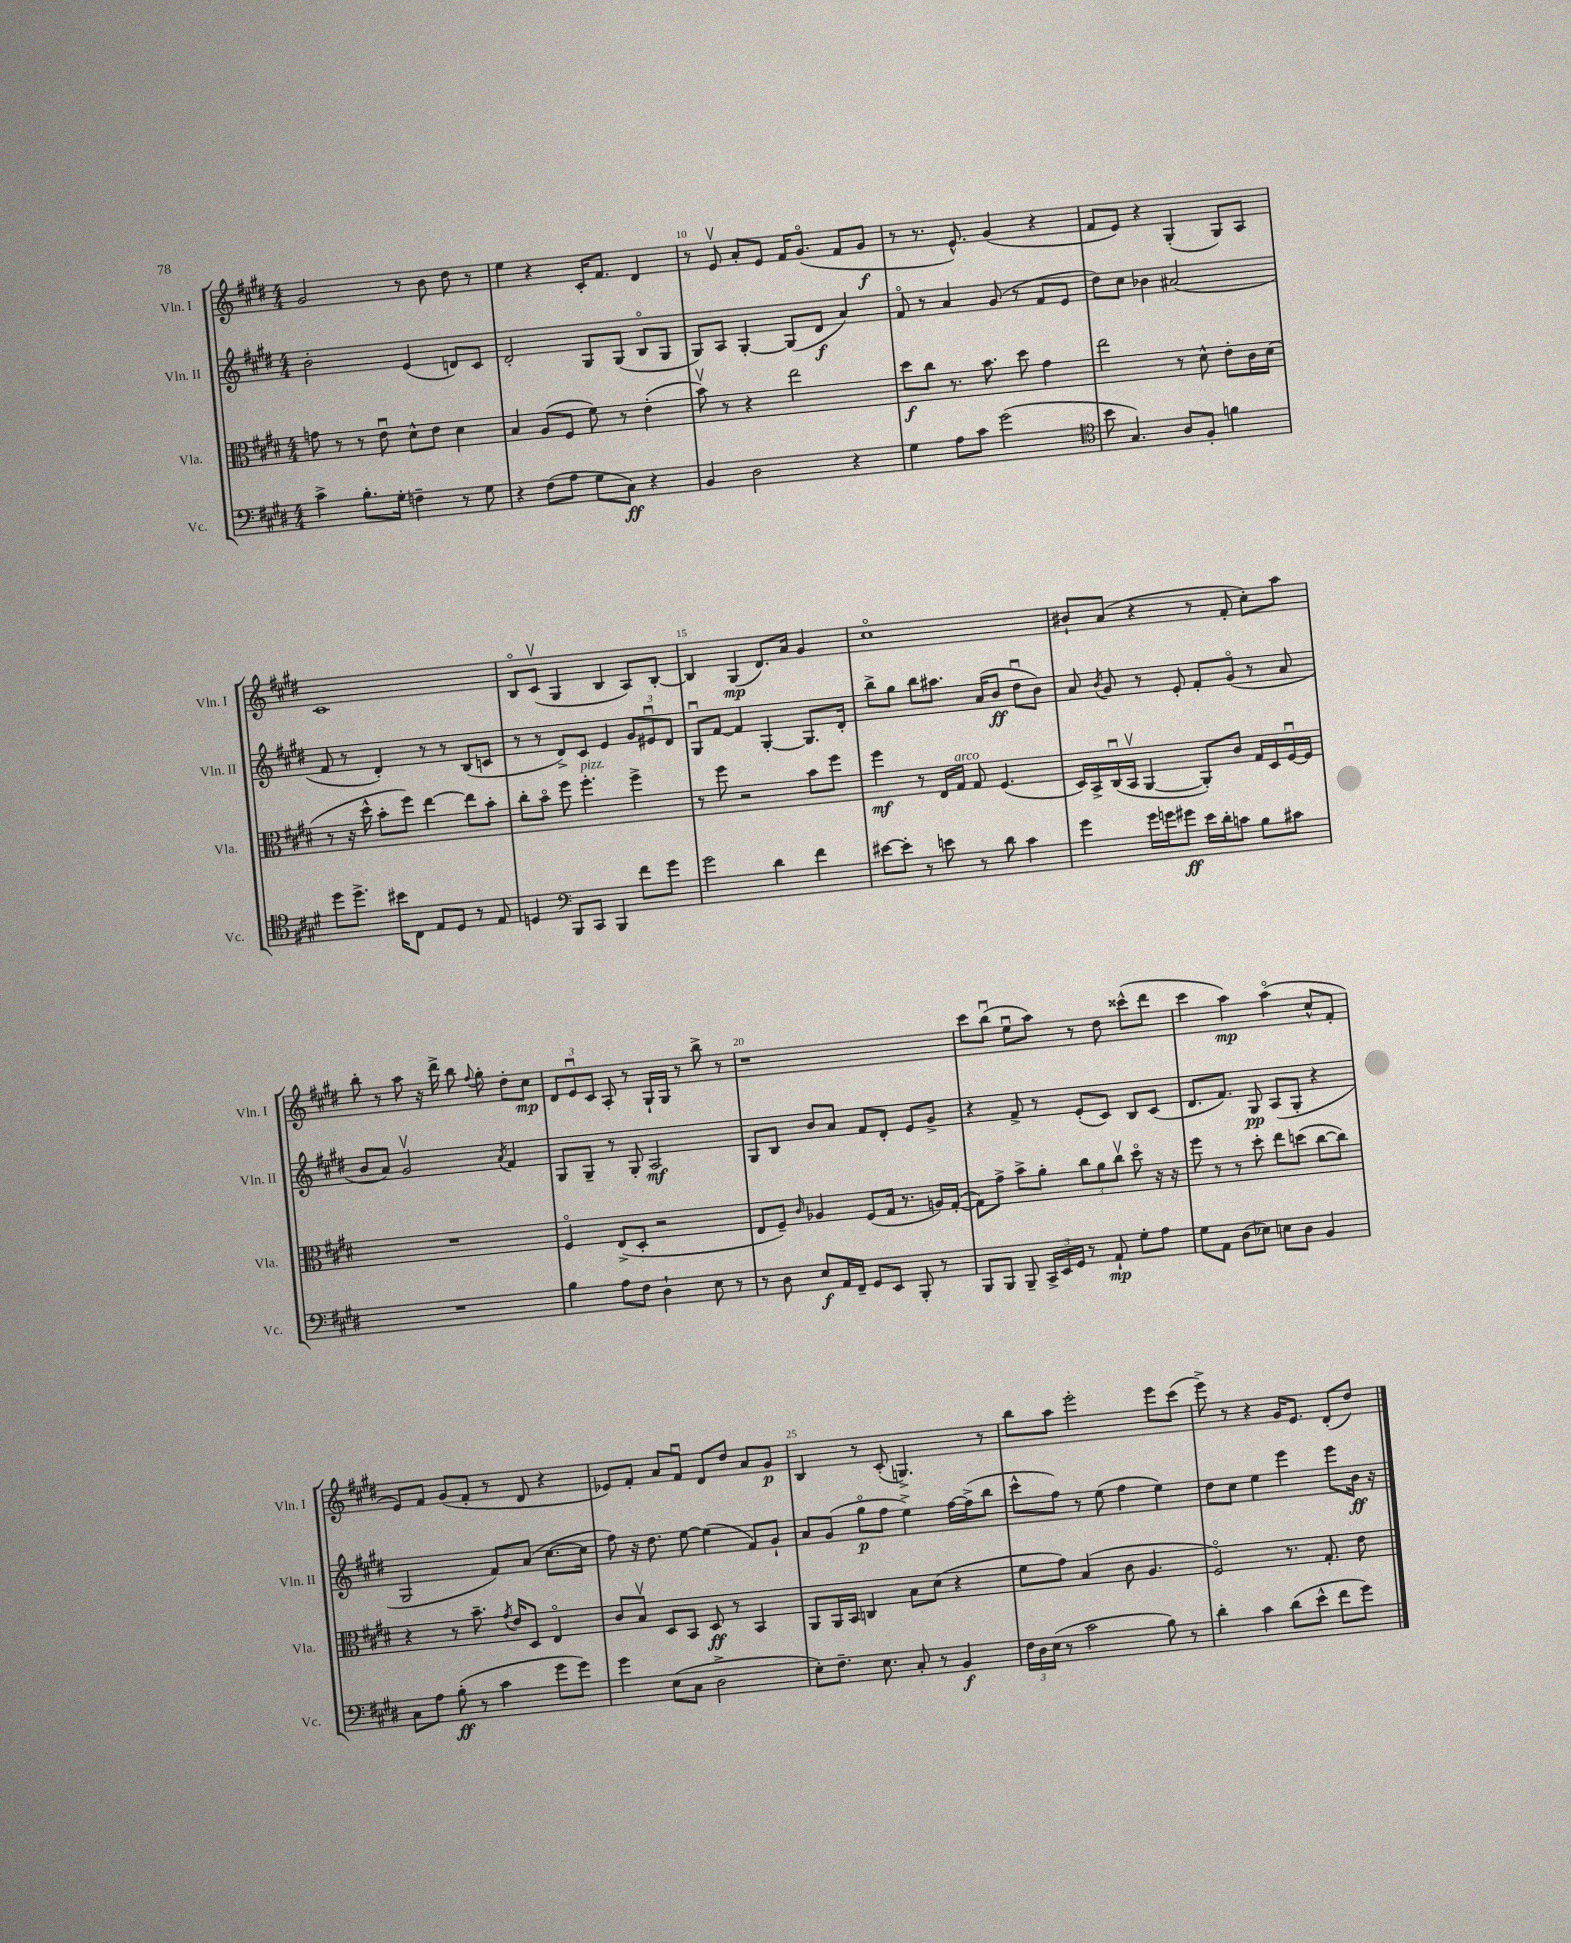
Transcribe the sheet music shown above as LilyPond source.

<<
\new StaffGroup <<
\new Staff = "s0" \with { instrumentName = "Vln. I" shortInstrumentName = "Vln. I" } {
    \clef treble \key e \major \numericTimeSignature \time 4/4
    \autoBeamOff gis'2 r8 b'8 dis''8 r8 |
    e''4 r4 cis'16[-. fis'8.] dis'4 |
    r8 e'8\upbow a'8[-. e'8] fis'16[ gis'8.]\flageolet( fis'8[ gis'8]\f |
    r8 r8. e'8.-^) gis'4( r4 |
    fis'8[ e'8]) r4 gis4-.( gis8[) a8] |
    cis'1 |
    b8[\flageolet cis'8]\upbow( gis4 b4 a8[) b8]~-. |
    b4 gis4\mp( dis'8.[) a'16] gis'4 |
    cis''1\flageolet |
    bis'8[-! a'8]( r4 r8 fis'8-. cis''8[-.) a''8] |
    b''8-. r8 a''8 r16 dis'''16-> b''8 \appoggiatura { fis''8 } gis''8-. dis''8[-. cis''8]\mp |
    \tuplet 3/2 { dis'8[ e'8\downbow cis'8] } a8-. r8 gis16[-! gis16] r8 b''8-> r8 |
    r1 |
    cis'''8[ b''8]\downbow( e''8[\downbow a''8]) r8 dis''8 cisis'''8[-^( dis'''8] |
    cis'''4 a''4\mp) a''4\flageolet( cis''8[-^ fis'8]-. |
    e'8[) fis'8] gis'8[( fis'8]-. r8 dis'8 r4 |
    ees'8[) fis'8]-. a'8[ fis'8]\downbow dis'8[ dis''8] a'8[ gis'8]\p |
    b4 r8 cis'8-.( g4.->) r8 |
    b''8[ a''8] e'''2-. e'''8[ cis'''8]( |
    e'''8->) r8 r4 gis'16[ e'8.] dis'8[-.( dis''8]) \bar "|." |
}
\new Staff = "s1" \with { instrumentName = "Vln. II" shortInstrumentName = "Vln. II" } {
    \clef treble \key e \major \numericTimeSignature \time 4/4
    \autoBeamOff b'2-. e'4( d'8[) cis'8] |
    dis'2-. gis8[ gis8]( b8[\flageolet gis8] |
    gis8[) a8] gis4~-. gis8[( dis'8]\f a'4) |
    fis'8\flageolet r8 a'4 gis'8( r8 fis'8[ e'8] |
    dis''8[) cis''8] bes'4 ais'2( |
    fis'8 r8 dis'4-.) r8 r8 b8[( c'8] |
    r8 r8 dis'8[->) cis'8] e'4 \tuplet 3/2 { gis'8[ eis'8\downbow dis'8] } |
    gis8[\downbow fis'8]~ fis'4 gis4~-. gis8.[ dis'16]-. |
    b''8[-> gis''8] b''8[ ais''8.] a'16[( b'8]\ff dis''8[\downbow b'8]) |
    a'8 \acciaccatura { b'8 } gis'8 r8 e'8-. fis'8[-. gis'8]\flageolet( r8 a'8 |
    b'8[ a'8]) gis'2\upbow \acciaccatura { a'8 } fis'4 |
    gis8[ gis8]-- r8 gis8-. a2\mf |
    gis8[ b8] b'8[ a'8] fis'8[ dis'8]-. e'8[ gis'8]-> |
    r4 fis'8-> r8 e'8[-.( cis'8]) b8[ cis'8]( |
    dis'8.[ fis'8.]) gis8\pp a8[( gis8]-. r4 |
    gis2 fis'8[) a'8]( cis''8.[~ cis''16] |
    fis''8) r16 dis''8. e''8~ e''4( fis'8[) gis'8]-! |
    a'8[ gis'8]( gis''8[\flageolet\p fis''8] e''4->) fis''16[~ fis''16->( b''8] |
    cis'''8[-^ fis''8]) r8 e''8( fis''4 e''4) |
    dis''8[ cis''8] e''4 e'''4 e'''8[ b'16]\ff r16 \bar "|." |
}
\new Staff = "s2" \with { instrumentName = "Vla." shortInstrumentName = "Vla." } {
    \clef alto \key e \major \numericTimeSignature \time 4/4
    \autoBeamOff g'8 r8 r8 e'8\downbow dis'8[-^ e'8] dis'4 |
    b4 a8[( fis8] fis'8) r8 e'4-.( |
    b'8\upbow) r8 r4 e''2 |
    dis''8[\f cis''8] r8. b'8. dis''8 gis'4 |
    e''2 r8 dis'8-^ e'8[-. cis'16 dis'16]( |
    r8 r16 dis''16-^ b'8[-. fis''8]) e''4~ e''8[ b'8]-. |
    cis''8[-. b'8]\flageolet fis''8 fis''4.-.^\markup { \italic "pizz." } fis''4-> |
    r8 fis''8 r2 b'8[ fis''8] |
    fis''4\mf r8 e16[ gis16]^\markup { \italic "arco" } gis8 fis4.( |
    dis16[) b,16-> cis16\downbow( b,16]\upbow a,4~ a,8[-.) cis'8] gis16[ dis16 fis16~\downbow fis16] |
    R1 |
    fis4\flageolet e8[->( dis8]-. r2 |
    e8[ fis8]--) \grace { cis'16 } aes4 fis8[( gis16] r8. a16[) gis16]~-.( |
    gis8[) gis'8]-> b'8[-> a'8]-. \tuplet 3/2 { cis''8[ a'8 cis''8]\upbow } dis''8\flageolet r16 r16 |
    fis''8 r8 r8 dis''8-. e''8[ d''8]( cis''8[~ cis''8]) |
    r4 r8 b'8.-- \acciaccatura { gis'8 } e'16[ dis8] e4\flageolet |
    cis'8[ b8]\upbow dis8[ b,8] dis8\ff r8 b,4 |
    a,8[ a,16 b,16] c4 b8[ dis'8]( r4 |
    fis'8[ gis'8]) b4( cis'8 a4. |
    fis2\flageolet) r8. gis8.-. e'8 \bar "|." |
}
\new Staff = "s3" \with { instrumentName = "Vc." shortInstrumentName = "Vc." } {
    \clef bass \key e \major \numericTimeSignature \time 4/4
    \autoBeamOff cis'4-> b8.[-. gis16]-. f4-- r8 gis8 |
    r4 fis8[( a8] gis8[ cis8]\ff) r4 |
    b,4 dis2 r4 |
    gis4 a8[ cis'8] gis'2( |
    \clef tenor b'8 gis4.) a8[ fis8]-. f'4 |
    dis''8[ dis''8.]-> bis'16[ cis8] e8[ dis8] r8 e8 |
    d4 \clef bass b,,8[ cis,8] b,,4 fis'8[ gis'8] |
    gis'2 dis'4 fis'4 |
    eis'8[~ eis'8]-. r8 e'8 r8 dis'8 cis'4 |
    gis'4 gis'16[ g'16 gis'8]\ff e'16[ dis'16-. c'8] b8[ cis'8] |
    R1 |
    b4 a8[ fis8] dis4-! e8 r8 |
    r8 dis8 e8[\f a,16 fis,16]-- gis,8[ e,8] b,,8-. r8 |
    b,,8[ b,,8] b,,8-- \tuplet 3/2 { cis,16[-> e,16 gis,16] } r8 a,8-!\mp gis8[-. a8] |
    gis8[ a,8] dis8[( ees8]) e8[ dis8] b,4 |
    cis8[ a8] b8-.\ff( r8 cis'4 gis'8[ gis'8]) |
    gis'4 e8[( cis8] dis2-> |
    e8[-.) fis8.]-- e8. cis8-. r8 b,4\f |
    \tuplet 3/2 { fis16[ dis16 e16]( } r8 cis'2 b8) r8 |
    dis'4-. cis'4 dis'8[( e'8]-^ fis'8[ gis'8]) \bar "|." |
}
>>
>>
\layout { \context { \Score currentBarNumber = #8 \override BarNumber.break-visibility = ##(#f #t #t) barNumberVisibility = #(every-nth-bar-number-visible 5) } }
